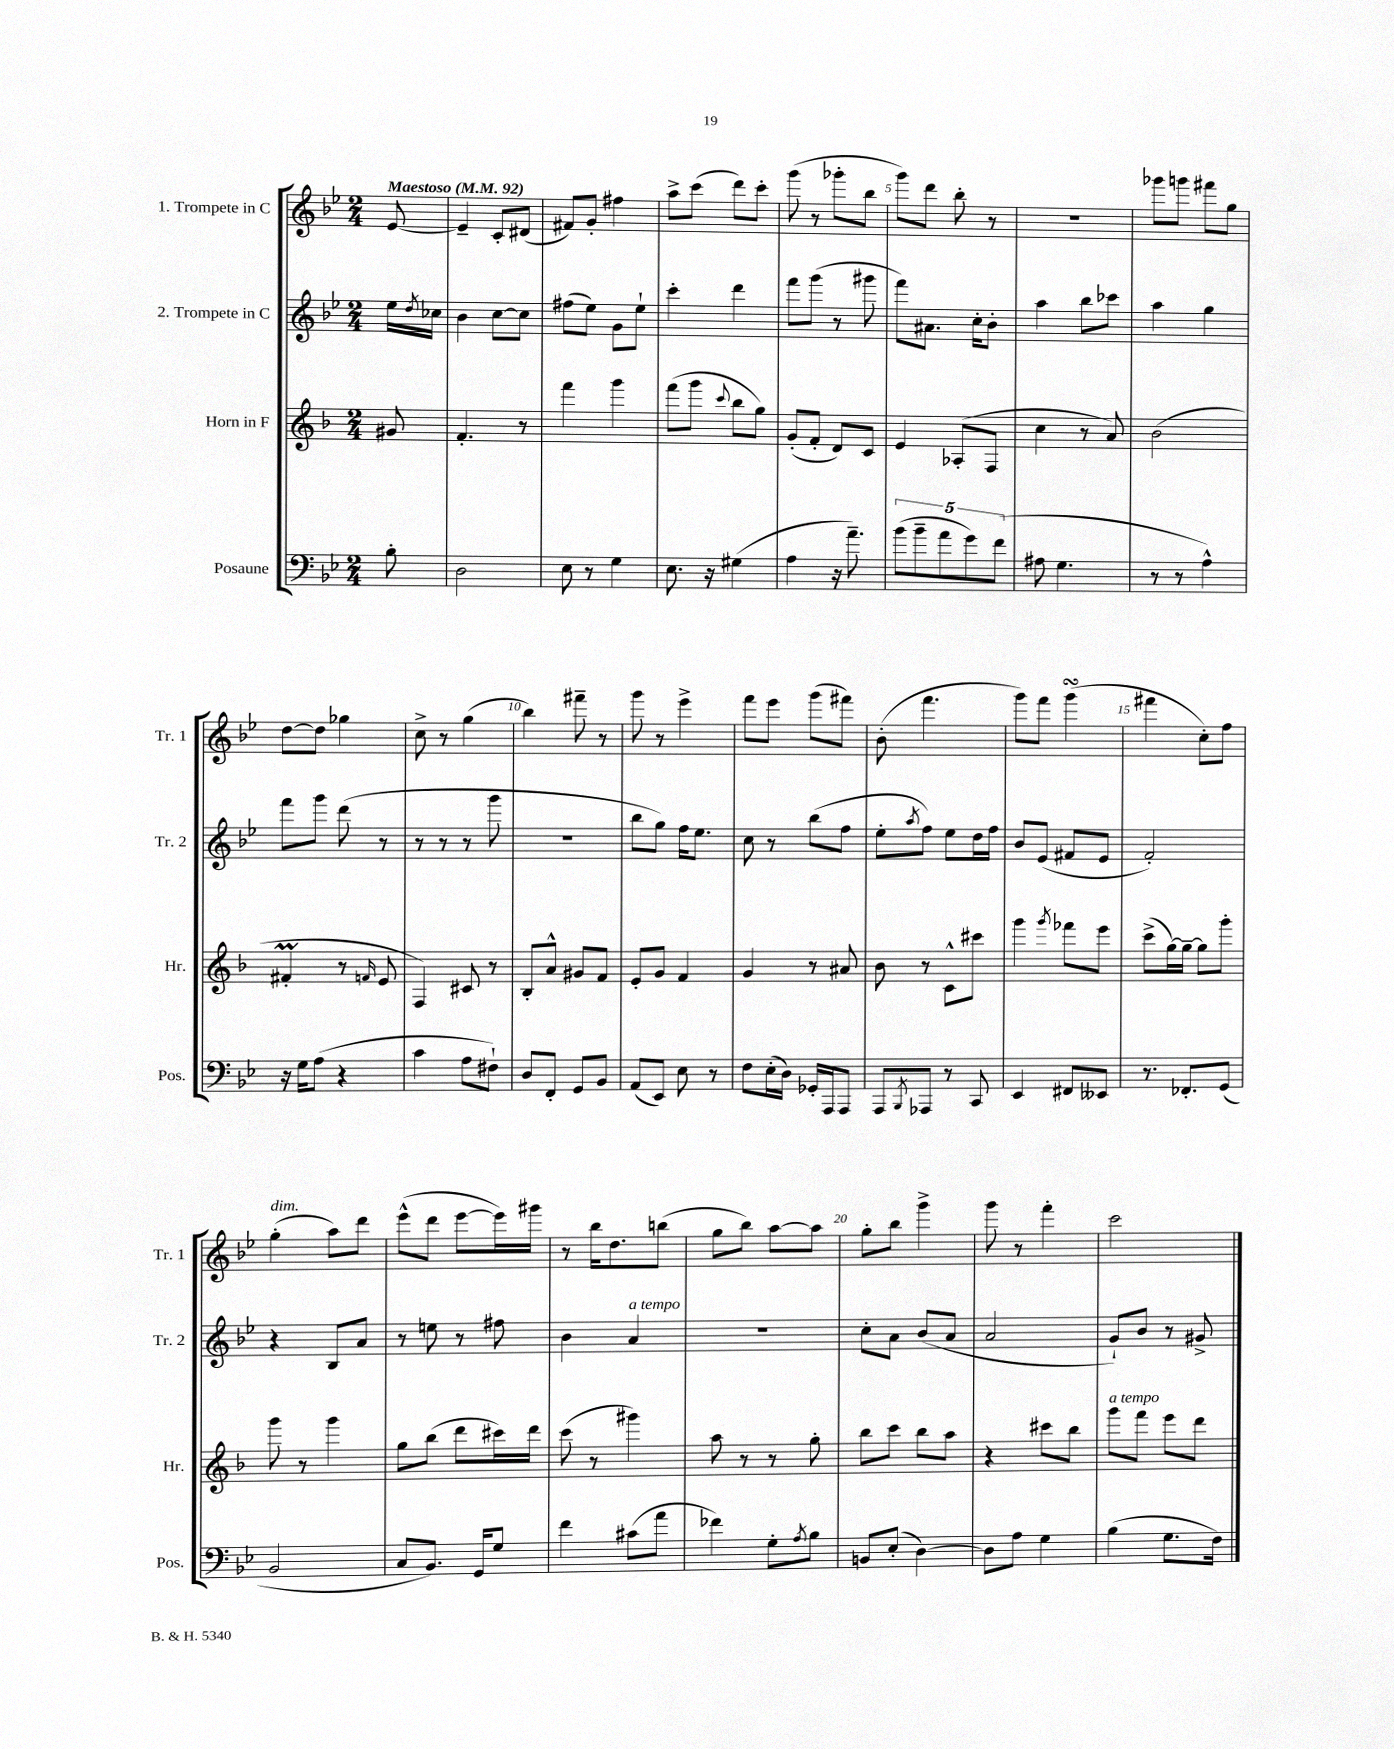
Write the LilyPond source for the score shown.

<<
\new StaffGroup <<
\new Staff = "s0" \with { instrumentName = "1. Trompete in C" shortInstrumentName = "Tr. 1" } {
    \clef treble \key bes \major \numericTimeSignature \time 2/4 \partial 8 \tempo "Maestoso" 4 = 92
    ees'8~ |
    ees'4-- c'8-. dis'8( |
    fis'8) g'8-. fis''4 |
    a''8-> c'''8( d'''8) c'''8-. |
    g'''8( r8 ges'''8-. bes''8 |
    g'''8) d'''8 bes''8-. r8 |
    r2 |
    ges'''8 g'''8 fis'''8 g''8 |
    d''8~ d''8 ges''4 |
    c''8-> r8 g''4( |
    bes''4) fis'''8-- r8 |
    g'''8 r8 ees'''4-> |
    f'''8 ees'''8 g'''8( fis'''8) |
    bes'8-.( f'''4. |
    g'''8) f'''8 g'''4\turn( |
    fis'''4 c''8-.) f''8 |
    g''4-.^\markup { \italic "dim." }( a''8) d'''8 |
    ees'''8-^( d'''8 ees'''8~ ees'''16) gis'''16 |
    r8 bes''16 d''8. b''8( |
    g''8 bes''8) a''8~ a''8 |
    g''8-. bes''8 g'''4-> |
    g'''8 r8 f'''4-. |
    c'''2 \bar "|." |
}
\new Staff = "s1" \with { instrumentName = "2. Trompete in C" shortInstrumentName = "Tr. 2" } {
    \clef treble \key bes \major \numericTimeSignature \time 2/4 \partial 8
    ees''16 \acciaccatura { d''8 } ces''16 |
    bes'4 c''8~ c''8 |
    fis''8( ees''8) g'8 ees''8-! |
    c'''4-. d'''4 |
    f'''8 g'''8( r8 gis'''8 |
    f'''8) ais'8. c''16-. bes'8-. |
    a''4 bes''8 ces'''8 |
    a''4 g''4 |
    f'''8 g'''8 d'''8( r8 |
    r8 r8 r8 g'''8 |
    R2 |
    bes''8 g''8) f''16 ees''8. |
    c''8 r8 bes''8( f''8 |
    ees''8-. \acciaccatura { a''8 } f''8) ees''8 d''16 f''16 |
    bes'8 ees'8( fis'8 ees'8 |
    f'2-.) |
    r4 bes8 a'8 |
    r8 e''8 r8 fis''8 |
    bes'4 a'4^\markup { \italic "a tempo" } |
    r2 |
    c''8-. a'8 bes'8( a'8 |
    a'2 |
    g'8-!) bes'8 r8 gis'8-> \bar "|." |
}
\new Staff = "s2" \with { instrumentName = "Horn in F" shortInstrumentName = "Hr." } {
    \clef treble \key f \major \numericTimeSignature \time 2/4 \partial 8
    gis'8 |
    f'4.-. r8 |
    f'''4 g'''4 |
    f'''8( g'''8 \appoggiatura { c'''8 } bes''8 g''8) |
    g'8-.( f'8-. d'8) c'8 |
    e'4 aes8-.( f8 |
    c''4 r8 a'8) |
    bes'2( |
    fis'4-.\prall r8 \grace { f'16 } e'8 |
    f4) cis'8 r8 |
    bes8-. a'8-^ gis'8 f'8 |
    e'8-. g'8 f'4 |
    g'4 r8 ais'8 |
    bes'8 r8 c'8-^ cis'''8 |
    g'''4 \acciaccatura { g'''8 } fes'''8 e'''8 |
    c'''8->( g''16~) g''16~-- g''8 g'''8-. |
    g'''8 r8 g'''4 |
    g''8 bes''8( d'''8 cis'''16) d'''16 |
    c'''8( r8 gis'''4) |
    a''8 r8 r8 g''8-. |
    bes''8 c'''8 bes''8 a''8 |
    r4 cis'''8 bes''8 |
    g'''8^\markup { \italic "a tempo" } f'''8 e'''8 d'''8 \bar "|." |
}
\new Staff = "s3" \with { instrumentName = "Posaune" shortInstrumentName = "Pos." } {
    \clef bass \key bes \major \numericTimeSignature \time 2/4 \partial 8
    bes8-. |
    d2 |
    ees8 r8 g4 |
    ees8. r16 gis4( |
    a4 r16 a'8.--) |
    \tuplet 5/4 { bes'8( bes'8-- a'8 g'8) f'8( } |
    ais8 g4. |
    r8 r8 a4-^) |
    r16 g16 a8( r4 |
    c'4 a8 fis8-!) |
    d8 f,8-. g,8 bes,8 |
    a,8( ees,8) ees8 r8 |
    f8 ees16-.( d16) ges,16-. a,,16 a,,8 |
    a,,8 \acciaccatura { bes,,8 } aes,,8 r8 c,8 |
    ees,4 fis,8 eeses,8 |
    r8. fes,8.-. g,8( |
    bes,2 |
    c8 bes,8.) g,16 g8 |
    f'4 cis'8( a'8 |
    fes'4) g8-. \acciaccatura { a8 } bes8 |
    b,8 ees8-.( d4~) |
    d8 a8 g4 |
    bes4( g8. f16) \bar "|." |
}
>>
>>
\layout { \context { \Score \override BarNumber.break-visibility = ##(#f #t #t) barNumberVisibility = #(every-nth-bar-number-visible 5) } }
